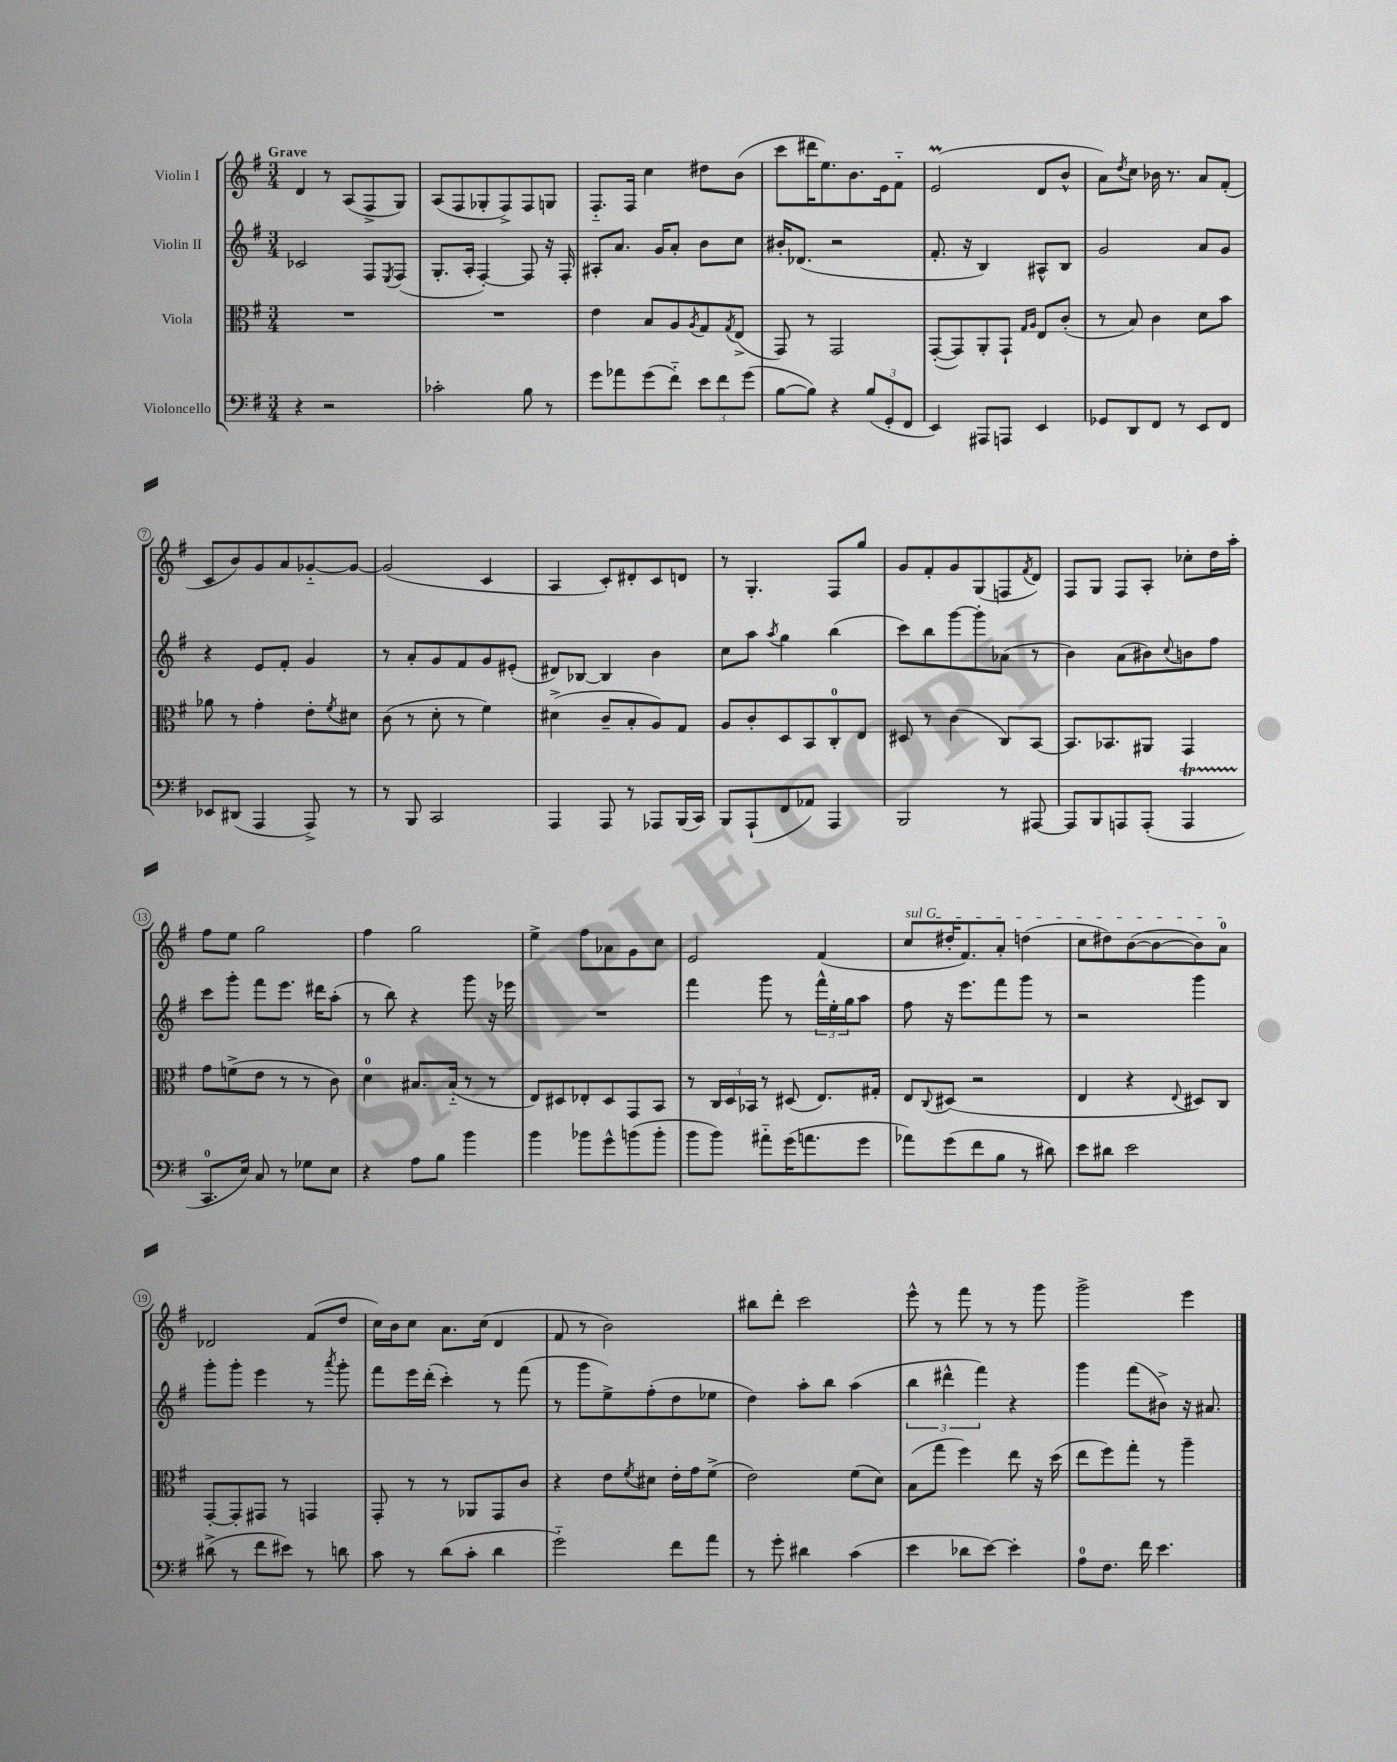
<<
\new StaffGroup <<
\new Staff = "s0" \with { instrumentName = "Violin I" } {
    \clef treble \key g \major \numericTimeSignature \time 3/4 \tempo "Grave"
    d'4 r8 a8( fis8-> g8) |
    a8( fis8 ges8-. fis8->) fis8 g8 |
    fis8.-_ fis16 c''4 dis''8 b'8( |
    c'''8 dis'''16 e''8.) b'8. e'16 fis'8-_ |
    e'2\prall( d'8 b'8-^ |
    a'8) \acciaccatura { d''8 } c''8 bes'16 r8. a'8 fis'8-.( |
    c'8 b'8) g'8 a'8 ges'8~-_ ges'8~ |
    ges'2( c'4 |
    a4 c'8-.) dis'8-. c'8 d'8 |
    r8 g4.-. fis8 g''8 |
    g'8 fis'8-. g'8 g8( f8 \acciaccatura { fis'8 } d'8) |
    fis8 g8 fis8 a8-. ces''8-. d''16 a''16-. |
    fis''8 e''8 g''2 |
    fis''4 g''2 |
    e''4-> fis''8 aes'8 g'8 c''8 |
    e'2 fis'4( |
    \once \override TextSpanner.bound-details.left.text = \markup { \italic "sul G" } c''8\startTextSpan dis''16-. fis'8.) a'8-. d''4( |
    c''8 dis''8) b'8~( b'8~ b'8) a'8-0\stopTextSpan |
    des'2 fis'8( d''8 |
    c''16) b'16 c''8 a'8. c''16( d'4 |
    fis'8 r8 b'2) |
    bis''8 d'''8-. c'''2 |
    e'''8-^ r8 fis'''8 r8 r8 g'''8 |
    g'''2-> e'''4 \bar "|." |
}
\new Staff = "s1" \with { instrumentName = "Violin II" } {
    \clef treble \key g \major \numericTimeSignature \time 3/4
    ces'2 fis8 \acciaccatura { e8 } fis8( |
    g8.-. a16-. fis4~-.) fis8 r16 fis16-. |
    ais8-. a'8. g'16 a'8-. b'8 c''8 |
    bis'16-. des'8.( r2 |
    fis'8.-. r16 b4) ais8-^ b8 |
    g'2 a'8 g'8 |
    r4 e'8 fis'8-. g'4 |
    r8 a'8-. g'8 fis'8 g'8 eis'8-.( |
    dis'8) bes8~ bes4 b'4 |
    c''8 a''8 \acciaccatura { a''8 } g''4 b''4( |
    c'''8) b''8 g'''8~ g'''8-. aes'8( r8 |
    b'4) a'8( bis'8) \appoggiatura { c''8 } b'8 fis''8 |
    c'''8 g'''8-. fis'''8 e'''8. dis'''16 a''8-.( |
    r8 b''8) r4 g'''8 r16 ees'''16 |
    R2. |
    fis'''4 g'''8 r8 \tuplet 3/2 { fis'''16-^ e''16-. g''16 } a''8 |
    fis''8 r16 e'''8. fis'''8 g'''8 r8 |
    r2 g'''4 |
    g'''8-. g'''8-. e'''4 r8 \acciaccatura { a'''8 } g'''8-. |
    fis'''8 e'''16 d'''16-.( c'''4-.) r8 fis'''8( |
    r8 g'''8 e''8->) fis''8-.( d''8 ees''8 |
    d''4) a''8-. b''8 a''4( |
    \tuplet 3/2 { b''4 dis'''4-^ fis'''4) } r4 |
    g'''4 fis'''8( bis'8->) r16 ais'8. \bar "|." |
}
\new Staff = "s2" \with { instrumentName = "Viola" } {
    \clef alto \key g \major \numericTimeSignature \time 3/4
    R2. |
    R2. |
    e'4 b8 a8 \acciaccatura { a8 } g8 \acciaccatura { g8 } e8->( |
    g,8) r8 g,2 |
    g,8~-.( g,8) a,8-. g,8-! \grace { g16 a16 } e8 c'8-.( |
    r8 b8) c'4 d'8 b'8 |
    aes'8 r8 g'4-. e'8-. \acciaccatura { fis'8 } dis'8 |
    c'8( r8 d'8-. r8 fis'4) |
    dis'4->( c'8-- b8-. a8) g8 |
    a8 c'8-. d8 b,8 c8-0-. e8 |
    dis8 r8 c'4( c8) b,8~ |
    b,8. bes,8. ais,8 g,4 |
    g'8 f'8->( e'8 r8 r8 c'8) |
    d'4-0 bis8. bis16-_( r8 r8 |
    e8) dis8 ees8-. dis8 g,8 b,8 |
    r8 \tuplet 3/2 { c16 d16 bes,16 } r8 dis8( e8.) gis16-. |
    e8 \appoggiatura { c8 } dis8( r2 |
    e4 r4 \appoggiatura { e8 } dis8) c8 |
    g,8~-. g,8-. gis,8 r8 g,4 |
    g,8-. r8 r8 aes,8 g,8 c'8 |
    r4 e'8 \acciaccatura { fis'8 } dis'8 e'16-. g'16 fis'8->( |
    e'2) fis'8( d'8) |
    b8( g''8 fis''4) e''8 r16 d''16( |
    e''8 fis''8) g''8-. r8 a''4-- \bar "|." |
}
\new Staff = "s3" \with { instrumentName = "Violoncello" } {
    \clef bass \key g \major \numericTimeSignature \time 3/4
    r4 r2 |
    ces'2-. b8 r8 |
    g'8 aes'8 g'8( fis'8-_) \tuplet 3/2 { e'8 fis'8 g'8( } |
    b8~ b8) r4 \tuplet 3/2 { b8( g,8-. fis,8 } |
    e,4) ais,,8 a,,8 e,4 |
    ges,8 d,8 fis,8 r8 e,8 fis,8 |
    ees,8 dis,8( a,,4 a,,8->) r8 |
    r8 b,,8 c,2 |
    a,,4 a,,8 r8 aes,,8 b,,16( c,16) |
    b,,8 a,,8-!( fis,8 aes,8) a,,4 |
    b,,2 r8 ais,,8~ |
    ais,,8 b,,8 a,,8 a,,8-.( a,,4\startTrillSpan |
    c,8.-0\stopTrillSpan e16) c8 r8 ges8 e8 |
    r4 a8 b8 b'4 |
    b'4 bes'8 g'8-^ b'8( b'8-. |
    b'8 b'8) ais'8-_ g'16( a'8. g'8 |
    aes'8) g'8( fis'8 b8 r8 dis'8) |
    e'8 dis'8 e'2 |
    dis'8->( r8 fis'8 eis'8) r8 d'8 |
    c'8 r8 d'8( c'8-. d'4 |
    g'2-_) fis'8 a'8 |
    r8 g'8-. dis'4 c'4( |
    e'4 des'8 e'8~) e'4-. |
    a8-0 fis8. fis'16 e'4. \bar "|." |
}
>>
>>
\layout { \context { \Score \override BarNumber.stencil = #(make-stencil-circler 0.1 0.3 ly:text-interface::print) } }
